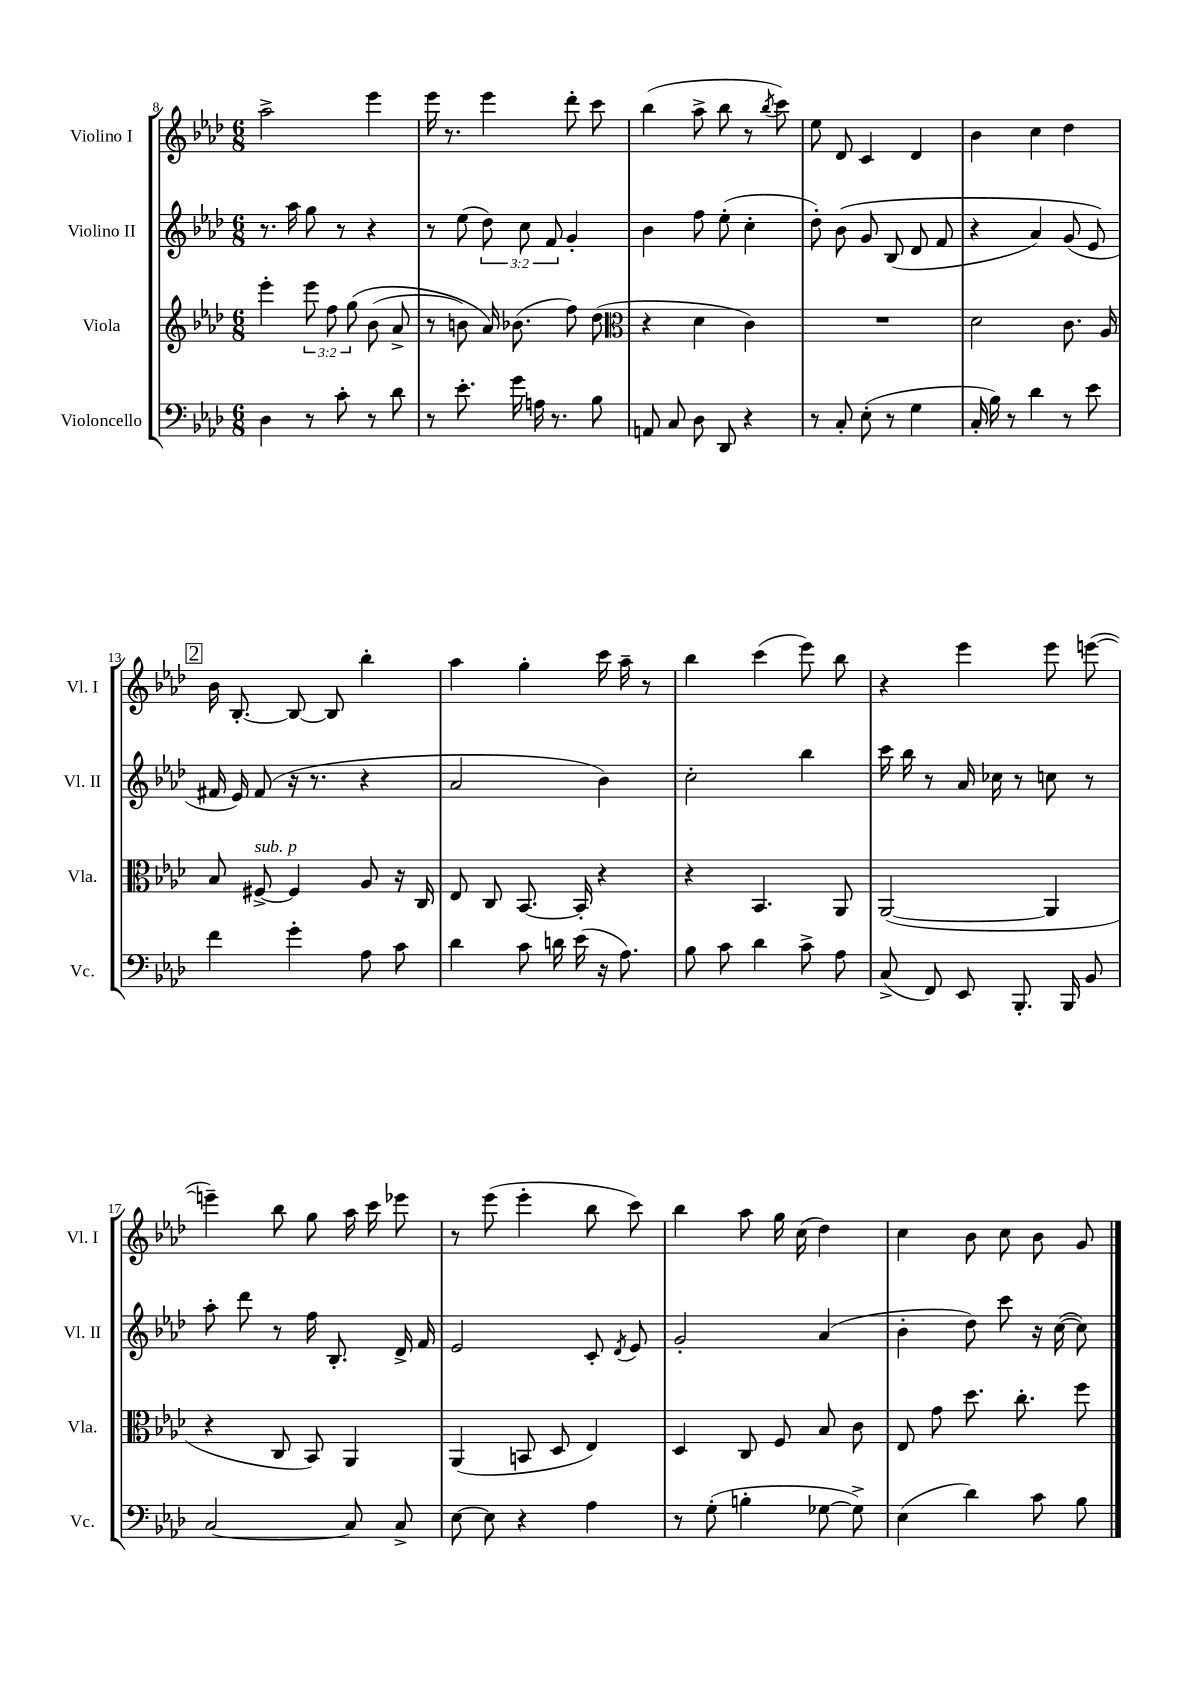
<<
\new StaffGroup <<
\new Staff = "s0" \with { instrumentName = "Violino I" shortInstrumentName = "Vl. I" } {
    \clef treble \key aes \major \numericTimeSignature \time 6/8
    \autoBeamOff aes''2-> ees'''4 |
    ees'''16 r8. ees'''4 des'''8-. c'''8 |
    bes''4( aes''8-> bes''8 r8 \acciaccatura { bes''8 } c'''8) |
    ees''8 des'8 c'4 des'4 |
    bes'4 c''4 des''4 |
    \mark \markup { \box "2" } bes'16 bes8.~-. bes8~ bes8 bes''4-. |
    aes''4 g''4-. c'''16 aes''16-- r8 |
    bes''4 c'''4( ees'''8) bes''8 |
    r4 ees'''4 ees'''8 e'''8~( |
    e'''4--) bes''8 g''8 aes''16 c'''16 ees'''8 |
    r8 ees'''8( ees'''4-. bes''8 c'''8) |
    bes''4 aes''8 g''16 c''16( des''4) |
    c''4 bes'8 c''8 bes'8 g'8 \bar "|." |
}
\new Staff = "s1" \with { instrumentName = "Violino II" shortInstrumentName = "Vl. II" } {
    \clef treble \key aes \major \numericTimeSignature \time 6/8 \override Staff.TupletNumber.text = #tuplet-number::calc-fraction-text
    \autoBeamOff r8. aes''16 g''8 r8 r4 |
    r8 ees''8( \tuplet 3/2 { des''8) c''8 f'8 } g'4-. |
    bes'4 f''8 ees''8-.( c''4-. |
    des''8-.) bes'8\( g'8 bes8( des'8 f'8 |
    r4 aes'4) g'8( ees'8\) |
    \mark \markup { \box "2" } fis'16 ees'16) fis'8( r16 r8. r4 |
    aes'2 bes'4) |
    c''2-. bes''4 |
    c'''16 bes''16 r8 aes'16 ces''16 r8 c''8 r8 |
    aes''8-. des'''8 r8 f''16 bes8.-. des'16-> f'16 |
    ees'2 c'8-. \acciaccatura { des'8 } ees'8 |
    g'2-. aes'4( |
    bes'4-. des''8) c'''8 r16 c''16~( c''8) \bar "|." |
}
\new Staff = "s2" \with { instrumentName = "Viola" shortInstrumentName = "Vla." } {
    \clef treble \key aes \major \numericTimeSignature \time 6/8 \override Staff.TupletNumber.text = #tuplet-number::calc-fraction-text
    \autoBeamOff ees'''4-. \tuplet 3/2 { ees'''8 f''8 g''8\( } bes'8( aes'8-> |
    r8 b'8) aes'16\) bes'8.( f''8) des''8( |
    \clef alto r4 des'4 c'4) |
    R2. |
    des'2 c'8. aes16 |
    \mark \markup { \box "2" } bes8 fis8~->^\markup { \italic "sub. p" } fis4 aes8 r16 c16 |
    ees8 c8 bes,8.~ bes,16-. r4 |
    r4 bes,4. aes,8 |
    aes,2~( aes,4 |
    r4 c8 bes,8) aes,4 |
    aes,4( b,8 des8 ees4) |
    des4 c8 f8 bes8 c'8 |
    ees8 g'8 des''8. c''8.-. f''8 \bar "|." |
}
\new Staff = "s3" \with { instrumentName = "Violoncello" shortInstrumentName = "Vc." } {
    \clef bass \key aes \major \numericTimeSignature \time 6/8
    \autoBeamOff des4 r8 c'8-. r8 des'8 |
    r8 ees'8.-. g'16 a16 r8. bes8 |
    a,8 c8 des8 des,8 r4 |
    r8 c8-. ees8-.( r8 g4 |
    c16-. bes16) r8 des'4 r8 ees'8 |
    \mark \markup { \box "2" } f'4 g'4-. aes8 c'8 |
    des'4 c'8 d'16 ees'16( r16 aes8.) |
    bes8 c'8 des'4 c'8-> aes8 |
    c8->( f,8) ees,8 bes,,8.-. bes,,16 bes,8 |
    c2~ c8 c8-> |
    ees8~ ees8 r4 aes4 |
    r8 g8-.( b4-. ges8~ ges8->) |
    ees4( des'4) c'8 bes8 \bar "|." |
}
>>
>>
\layout { \context { \Score currentBarNumber = #8 } }
